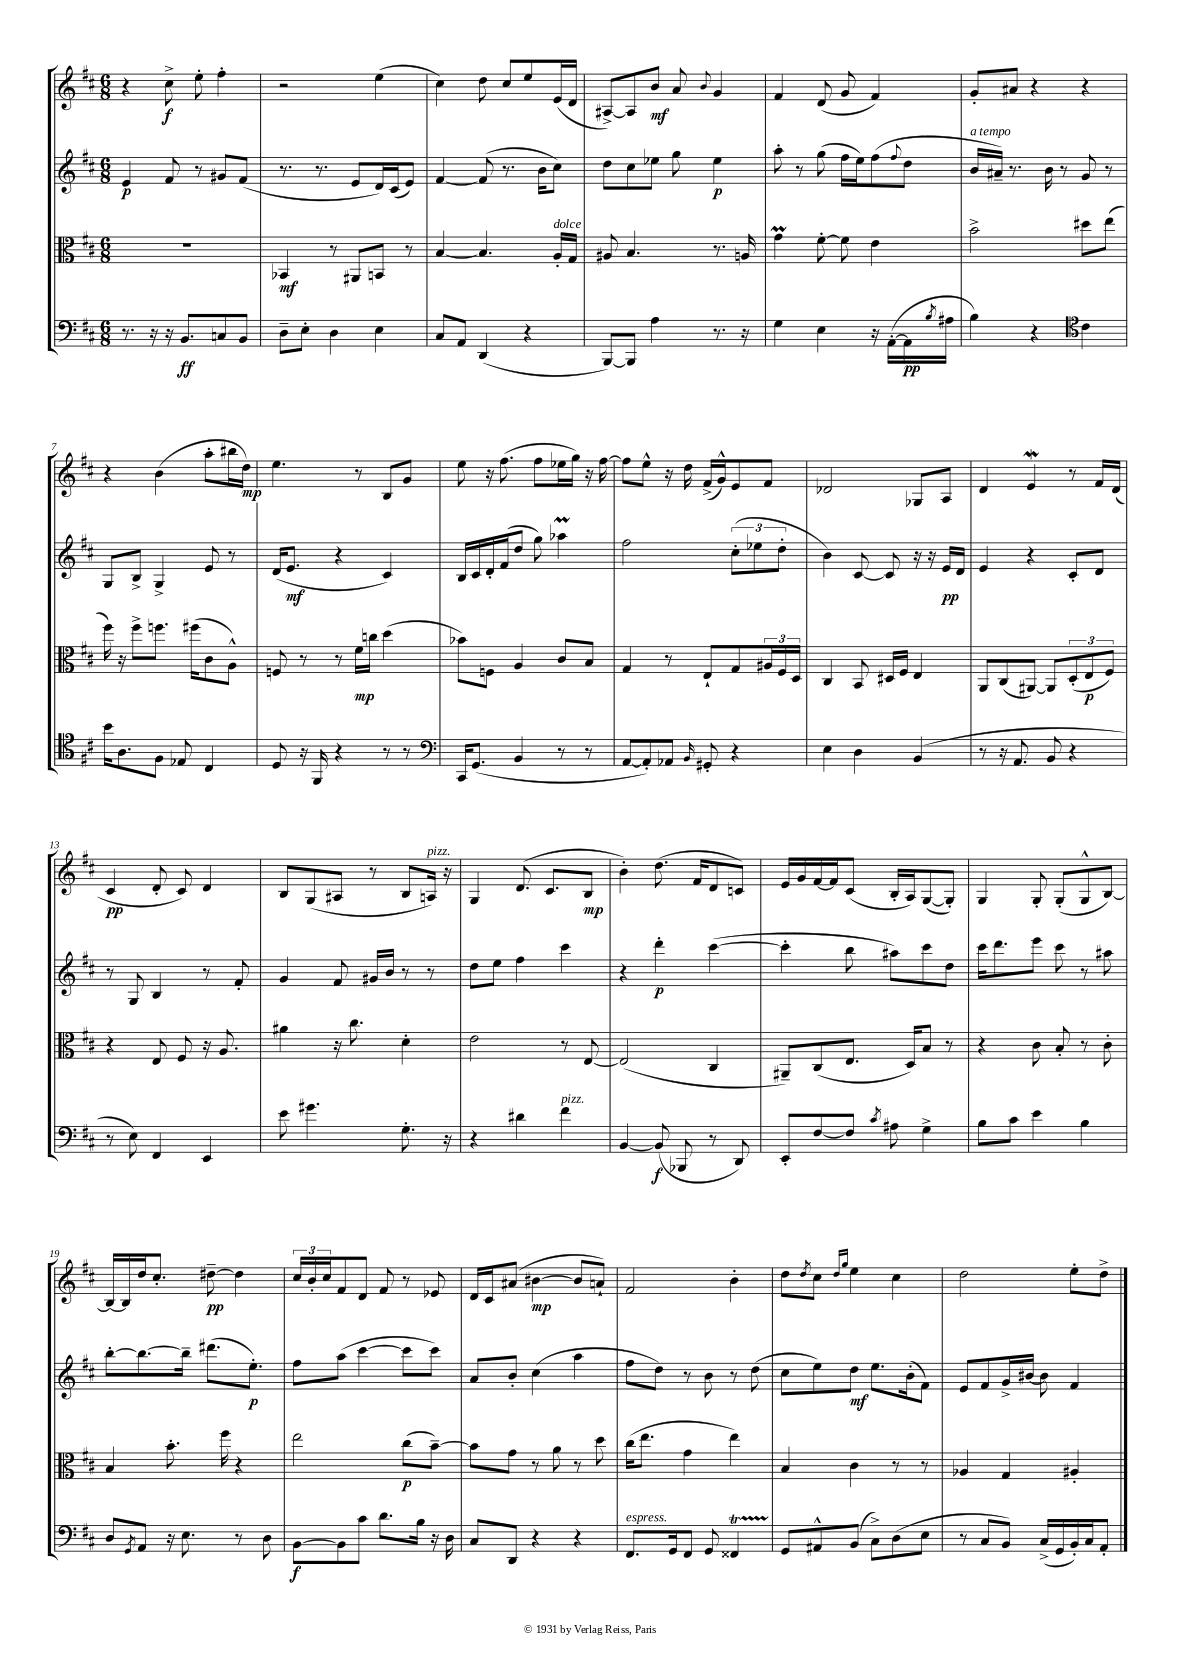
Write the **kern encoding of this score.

**kern	**kern	**kern	**kern
*staff4	*staff3	*staff2	*staff1
*clefF4	*clefC3	*clefG2	*clefG2
*k[f#c#]	*k[f#c#]	*k[f#c#]	*k[f#c#]
*M6/8	*M6/8	*M6/8	*M6/8
8.r	2.r	4e	4r
16r	.	.	.
16r	.	8f#	8cc#^
8.BB	.	.	.
.	.	8r	8ee'
8C	.	8g#	4ff#'
8BB	.	(8f#	.
=	=	=	=
8D~	4BB-	8.r	2r
8E'	.	.	.
.	.	8.r	.
4D	8r	.	.
.	8AA#	8e	.
4E	8BB	16d)	(4ee
.	.	(16c#	.
.	8r	8e)	.
=	=	=	=
8C#	[4B	[4f#	4cc#)
8AA	.	.	.
(4DD	4.B]	(8f#]	8dd
.	.	8.r	8cc#
4r	.	.	8ee
.	.	16b	.
.	16A'	8cc#)	(16e
.	16G	.	16d
=	=	=	=
[8BBB)	8A#	8dd	[8A#^)
8BBB]	4.B	8cc#	8A#]
4A	.	8ee-	8b
.	.	8gg	8a
.	.	.	8qqb
8.r	8.r	4ee-	4g
16r	16A	.	.
=	=	=	=
4G	4g	8aa'	4f#
.	.	8r	.
4E	[8f#'	(8gg	(8d
.	8f#]	16ff#	8g
.	.	16ee)	.
16r	4e	(8ff#	4f#)
([16AA'	.	.	.
.	.	8qqff#	.
16AA]	.	8dd	.
8qB	.	.	.
16A#	.	.	.
=	=	=	=
4B)	2b^	16b	8g'
.	.	16a#~)	.
.	.	8.r	8a#
4r	.	.	4r
.	.	16b	.
.	.	8r	.
*clefC4	*	*	*
4c#	8dd#	8g	4r
.	(8ee	8r	.
=	=	=	=
16b	16ff#)	8G	4r
8.A	16r	.	.
.	8ff#^	8B^	.
8F#	8.ff	4G^	(4b
8E-	.	.	.
.	(16ff#	.	.
4C#	8c#	8e	8aa'
.	8A^^)	8r	16bb#
.	.	.	16dd)
=	=	=	=
8D	8F	(16d	4.ee
.	.	8.e	.
16r	8r	.	.
16FF#	.	.	.
4r	8r	4r	.
.	16f#	.	8r
.	16cc	.	.
8r	(4dd	4c#)	8B
8r	.	.	8g
=	=	=	=
*clefF4	*	*	*
16CC#	8b-)	16B	8ee
(8.GG	.	16c#	.
.	8F	16d'	16r
.	.	(16f#	(8.ff#
4BB	4A	8dd	.
.	.	8gg)	8ff#
8r	8c#	4aa-	16ee-
.	.	.	16gg)
8r	8B	.	16r
.	.	.	[16ff#
=	=	=	=
[8AA	4G	2ff#	8ff#]
8AA'])	.	.	8ee^^
8AA-	8r	.	16r
.	.	.	16dd
16qqBB	.	.	.
8GG#'	8E`	.	(16f#^
.	.	.	16g^^)
4r	8G	(12cc#'	8e
.	.	12ee-	.
.	24A#	.	8f#
.	24F#	12dd'	.
.	24D	.	.
=	=	=	=
4E	4C#	4b)	2d-
4D	8BB	[8c#	.
.	16D#	8c#]	.
.	16F#	.	.
(4BB	4E	16r	8G-
.	.	16r	.
.	.	16e	8A
.	.	16d	.
=	=	=	=
8r	8AA	4e	4d
16r	(8C#	.	.
8.AA	.	.	.
.	[8AA#)	4r	4e
8BB	8AA#]	.	.
4r	(12D'	8c#'	8r
.	12E	.	.
.	.	8d	16f#
.	12F#)	.	.
.	.	.	(16d
=	=	=	=
8r	4r	8r	4c#
8E)	.	8G	.
4FF#	8E	4B	8d'
.	8F#	.	8c#)
4EE	16r	8r	4d
.	8.A	.	.
.	.	8f#'	.
=	=	=	=
8e	4a#	4g	8B
4.g#	.	.	(8G
.	16r	8f#	8A#
.	8.cc#	.	.
.	.	16g#	8r
.	.	16b	.
8.G'	4d'	8r	8B
.	.	8r	16A)
16r	.	.	16r
=	=	=	=
4r	2e	8dd	4G
.	.	8ee	.
4d#	.	4ff#	(8.d
.	.	.	8.c#
4f#	8r	4ccc#	.
.	[8E	.	8B
=	=	=	=
[4BB	(2E]	4r	4b')
(8BB]	.	4ddd'	(8.dd
8BBB-	.	.	.
.	.	.	16f#
8r	4C#	([4ccc#	8d
8DD)	.	.	8c)
=	=	=	=
8EE'	8AA#~)	4ccc#']	16e
.	.	.	16g
[8F#	(8C#	.	[16f#
.	.	.	16f#]
8F#]	8.E	8bb	(8c#
8qc#	.	.	.
8A#	.	8aa#)	16B'
.	16D)	.	16A)
4G^	8B	8ccc#	([8G
.	8r	8dd	8G'])
=	=	=	=
8B	4r	16ccc#	4G
.	.	8.ddd	.
8c#	.	.	.
4e	8c#	8eee	8G'
.	8B'	8ccc#	(8G'
4B	8r	8r	8G^^
.	8c#'	8aa#	[8B)
=	=	=	=
8D	4B	[8bb'	16B_
.	.	.	16B]
8qGG	.	.	.
8AA	.	8.bb_	16dd
.	.	.	8.cc#'
16r	8.b'	.	.
8.E	.	16bb~]	.
.	.	(8.ddd#	[8dd#~
.	16ff#	.	.
8r	4r	.	4dd#]
.	.	8.ee')	.
8D	.	.	.
=	=	=	=
[8BB	2ee	8ff#	24cc#
.	.	.	24b'
.	.	.	24cc#
8BB]	.	(8aa	8f#
8c#	.	[4ccc#	8d
8.d	.	.	8f#
.	(8cc#	8ccc#]	8r
16B	.	.	.
16r	[8b~)	8ccc#)	8e-
16D	.	.	.
=	=	=	=
8C#	8b]	8a	16d
.	.	.	16c#
8DD	8g	8b'	(8a#
4r	8r	(4cc#	[4b#
.	8a	.	.
4r	8r	4aa	8b#]
.	8dd	.	8a`)
=	=	=	=
8.FF#	(16cc#	8ff#	2f#
.	8.ee	.	.
.	.	8dd)	.
16GG	.	.	.
8FF#	4g	8r	.
8GG	.	8b	.
4FF##	4ee)	8r	4b'
.	.	(8dd	.
=	=	=	=
8GG	4B	8cc#	8dd
.	.	.	8qdd
8AA#^^	.	8ee)	8cc#
.	.	.	16qqdd
.	.	.	16qqgg
(8BB	4c#	8dd	4ee
8C#^)	.	8.ee	.
(8D	8r	.	4cc#
.	.	(16b'	.
8E	8r	8f#)	.
=	=	=	=
8r	4A-	8e	2dd
8C#	.	8f#	.
8BB)	4G	16g^	.
.	.	[16b#	.
(16C#^	.	8b#]	.
16GG	.	.	.
16BB')	4A#'	4f#	8ee'
16C#	.	.	.
8AA'	.	.	8dd^
==	==	==	==
*-	*-	*-	*-
